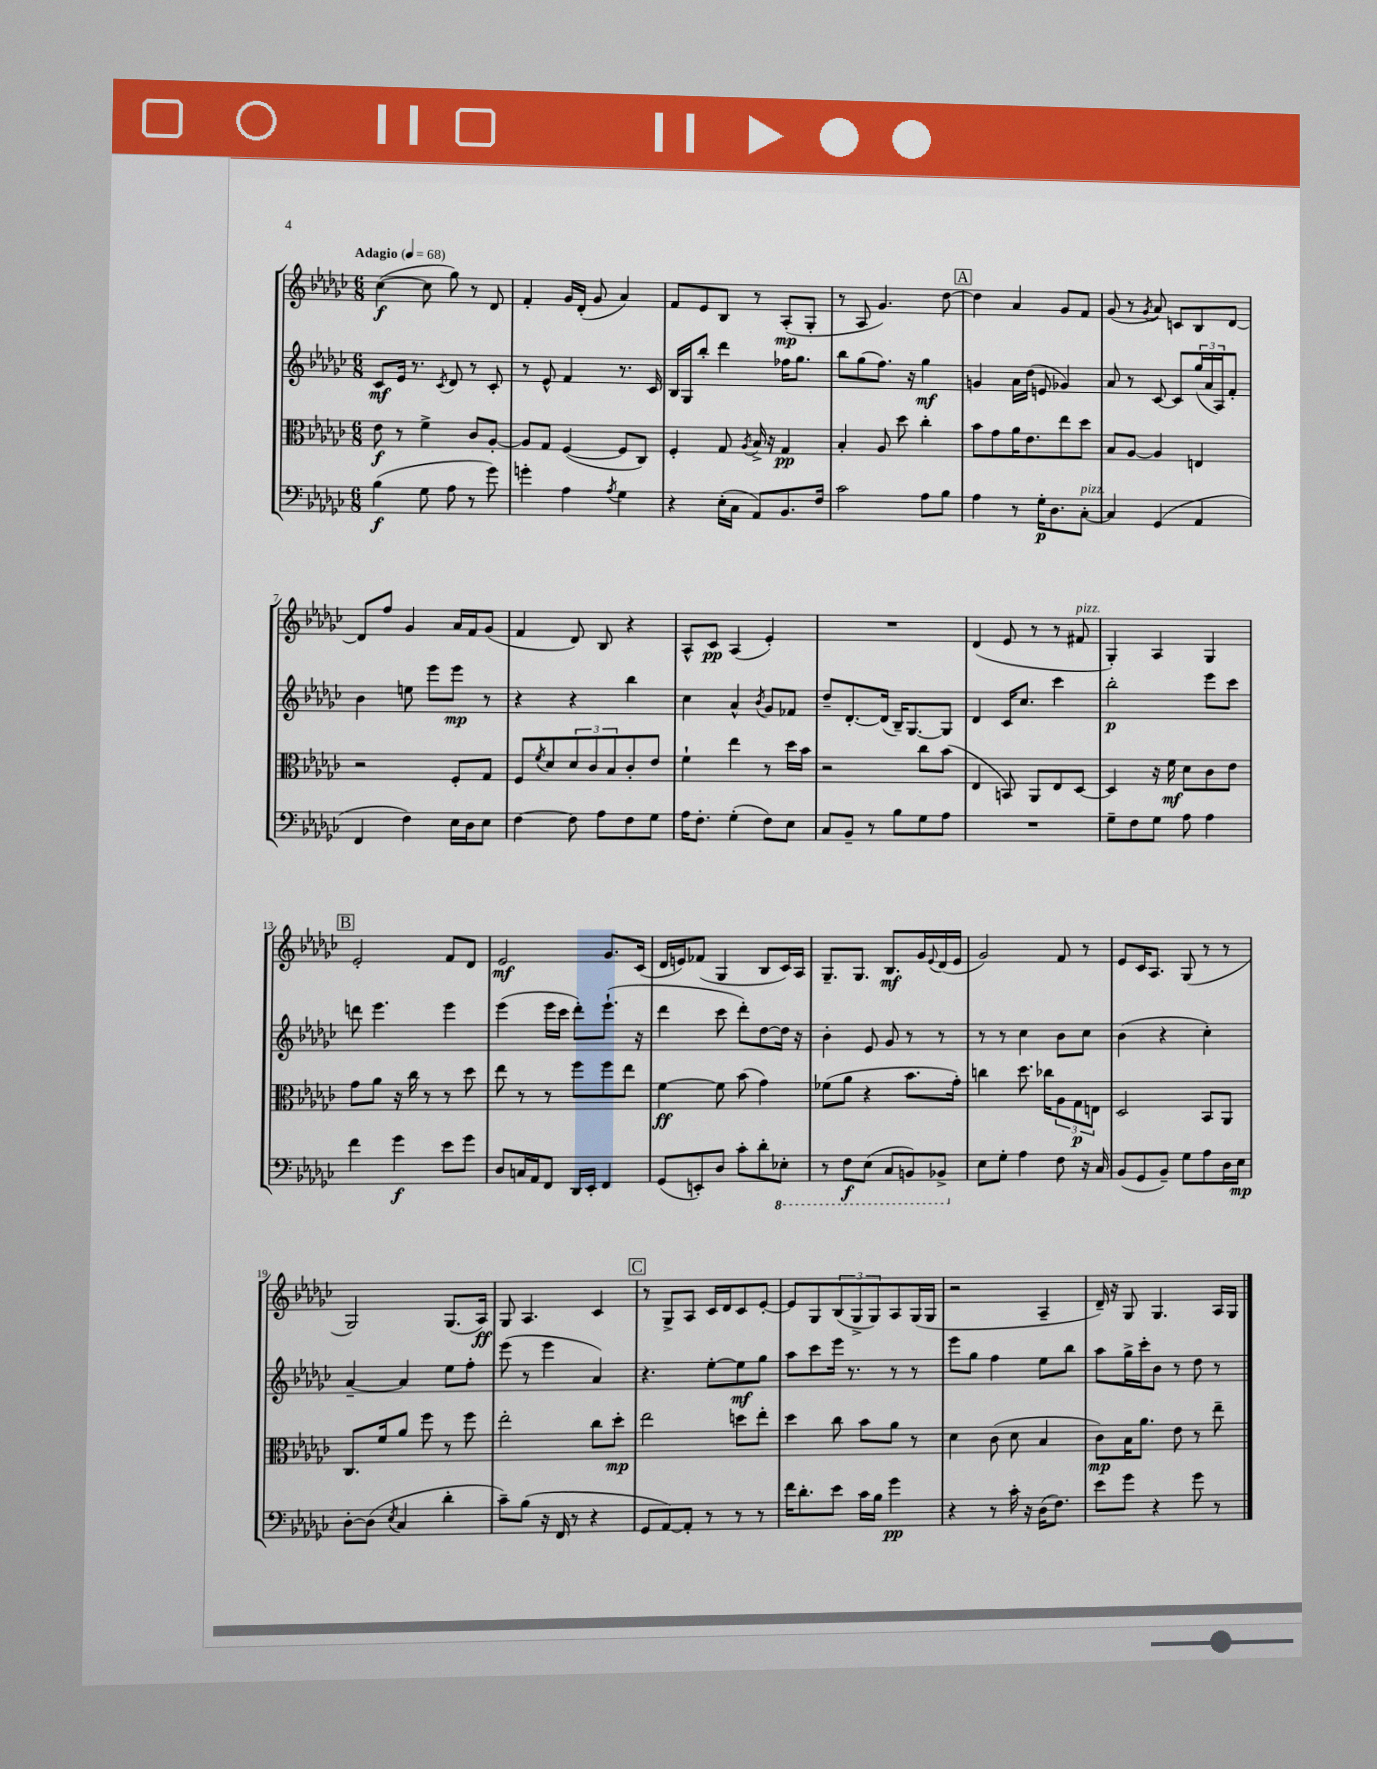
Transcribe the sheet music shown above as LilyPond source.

<<
\new StaffGroup <<
\new Staff = "s0" {
    \clef treble \key ges \major \numericTimeSignature \time 6/8 \tempo "Adagio" 4 = 68
    ces''4~\f( ces''8 ges''8) r8 des'8 |
    f'4-. ges'16 des'16-.( ges'8 aes'4) |
    f'8 ees'8 bes8 r8 aes8-.\mp( ges8-. |
    r8 aes8 ges'4.) des''8~ |
    \mark \markup { \box "A" } des''4 aes'4 ges'8 f'8 |
    ges'8( r8 \acciaccatura { ges'8 } aes'8) c'8 bes8 des'8~ |
    des'8 f''8 ges'4 aes'16 f'16 ges'8( |
    f'4 des'8) bes8 r4 |
    aes8-^ ces'8\pp aes4( ees'4-.) |
    R2. |
    des'4( ees'8 r8 r8 fis'8^\markup { \italic "pizz." } |
    ges4-.) aes4 ges4 |
    \mark \markup { \box "B" } ees'2-. f'8 des'8 |
    ees'2\mf ges'8. ces'16( |
    des'16 e'16) fes'8( ges4 bes8 ces'16) aes16 |
    ges8.-- ges8. bes8.\mf ges'16 \appoggiatura { ees'8 } des'16( ees'16 |
    ges'2) f'8 r8 |
    ees'8 ces'16 aes8. ges8( r8 r8 |
    ges2) ges8.( aes16\ff) |
    ges8 aes4. ces'4 |
    \mark \markup { \box "C" } r8 ges8-> aes8 ces'16 des'16 ces'8 ees'8~-. |
    ees'8 ges8 \tuplet 3/2 { bes8( ges8-> ges8) } aes8 ges16( ges16 |
    r2 aes4-- |
    des'16--) r16 ges8 ges4. aes16 ges16 \bar "|." |
}
\new Staff = "s1" {
    \clef treble \key ges \major \numericTimeSignature \time 6/8
    ces'8\mf ees'16 r8. \acciaccatura { ces'8 } des'8 r8 ces'8-. |
    r8 ees'8-^ f'4 r8. ces'16 |
    bes16 ges16 bes''8-. des'''4 fes''16 ges''8. |
    bes''8 ges''8( f''8.) r16 ges''4\mf |
    \mark \markup { \box "A" } g'4 aes'16 des''16( e'8 ges'4) |
    aes'8 r8 ces'8~ ces'8 \tuplet 3/2 { ges''16( aes'16 aes16) } f'8-. |
    bes'4 e''8 ees'''8 ees'''8\mp r8 |
    r4 r4 bes''4 |
    ces''4 aes'4-^ \acciaccatura { bes'8 } ges'8 fes'8 |
    des''8-- des'8.~-. des'16( bes16--) ges8.~ ges8 |
    des'4 ces'16 ces''8. ces'''4 |
    bes''2-.\p ees'''8 ces'''8 |
    \mark \markup { \box "B" } d'''8 ees'''4. ees'''4 |
    ees'''4( ees'''16 ces'''16 des'''8-.) ees'''8.-!( r16 |
    des'''4 ces'''8 des'''8-.) des''8~ des''16 r16 |
    bes'4-. ees'8 ges'8 r8 r8 |
    r8 r8 ces''4 bes'8 ces''8 |
    bes'4( r4 ces''4-.) |
    aes'4~-- aes'4 ees''8 f''8-. |
    ees'''8( r8 ees'''4 aes'4) |
    \mark \markup { \box "C" } r4. ees''8~-. ees''8\mf ges''8 |
    aes''8 ces'''8 ees'''16 r8. r8 r8 |
    ees'''8 ges''8 f''4 ees''8 bes''8 |
    aes''8 ges''16-> ces'''16-. bes'8 r8 des''8 r8 \bar "|." |
}
\new Staff = "s2" {
    \clef alto \key ges \major \numericTimeSignature \time 6/8
    ees'8\f r8 f'4-> ces'8 aes8~-. |
    aes8 ges8 f4~( f8 ces8) |
    f4-. ges8 \acciaccatura { aes8 } bes16-> r16 ges4\pp |
    bes4-. aes8 des''8 ces''4-. |
    \mark \markup { \box "A" } bes'8 ges'8 aes'16 ees'8. ees''8 des''8 |
    bes8 aes8~ aes4 e4 |
    r2 f8-. ges8 |
    f8 \acciaccatura { f'8 } des'8 \tuplet 3/2 { des'8 ces'8 bes8 } ces'8-. ees'8 |
    f'4-! ees''4 r8 des''16 bes'16 |
    r2 ces''8 bes'8( |
    ees4 b,8) aes,8 ees8 des8~ |
    des4 r16 f'16\mf des'8 ces'8 ees'8 |
    \mark \markup { \box "B" } ges'8 aes'8 r16 ces''16 r8 r8 des''8 |
    ees''8 r8 r8 f''8 f''8 ees''8 |
    f'4~\ff f'8 bes'8( ges'4) |
    fes'8( aes'8 r4 bes'8. ges'16-.) |
    c''4 des''8. ces''16 \tuplet 3/2 { aes8 ges8\p e8 } |
    des2 bes,8 aes,8 |
    ces8. f'16 aes'8 f''8 r8 f''8 |
    ees''2-. ces''8 des''8-.\mp |
    \mark \markup { \box "C" } ees''2 d''8 ees''8-. |
    des''4 ces''8 bes'8 aes'8 r8 |
    des'4 ces'8( des'8 bes4 |
    ces'8\mp) bes16 aes'8. ees'8 r8 ees''8-- \bar "|." |
}
\new Staff = "s3" {
    \clef bass \key ges \major \numericTimeSignature \time 6/8
    bes4\f( ges8 aes8 r8 ges'8) |
    g'4-. aes4 \acciaccatura { aes8 } ges4 |
    r4 ees16-.( ces16 aes,8) bes,8. f16 |
    ces'2 aes8 bes8 |
    \mark \markup { \box "A" } aes4 r8 ges16-.\p des8. ces8~-.^\markup { \italic "pizz." } |
    ces4 ges,4( aes,4 |
    f,4 f4) ees16 des16 ees8 |
    f4~ f8 aes8 f8 ges8 |
    aes16 f8.-. ges4-.( f8) ees8 |
    ces8 bes,8-- r8 bes8 ges8 aes8 |
    R2. |
    ges8-- f8 ges8 aes8 aes4 |
    \mark \markup { \box "B" } f'4 ges'4\f ees'8 ges'8 |
    des8 c16 aes,16 f,8 des,16 ees,16-. f,4 |
    ges,8( e,8-.) des8 ces'8-. des'8-. \ottava #-1 ees,8-. |
    r8 f,8\f ees,8( ces,8 b,,8) bes,,8-> \ottava #0 |
    ees8 ges8-. aes4 f8 r16 ces16 |
    bes,8( ges,8 bes,8--) ges8 aes8 des16 ees16\mp |
    des8~-. des8( \acciaccatura { ees8 } ces4 des'4-. |
    ces'8--) bes8( r16 f,16 r8 r4 |
    \mark \markup { \box "C" } ges,8 aes,8~) aes,8-. r8 r8 r8 |
    f'16 des'8.-. ees'8 ces'16 bes16 ges'4\pp |
    r4 r8 ces'16-. r16 des16( f8.) |
    ees'8 ges'8 r4 ges'8 r8 \bar "|." |
}
>>
>>
